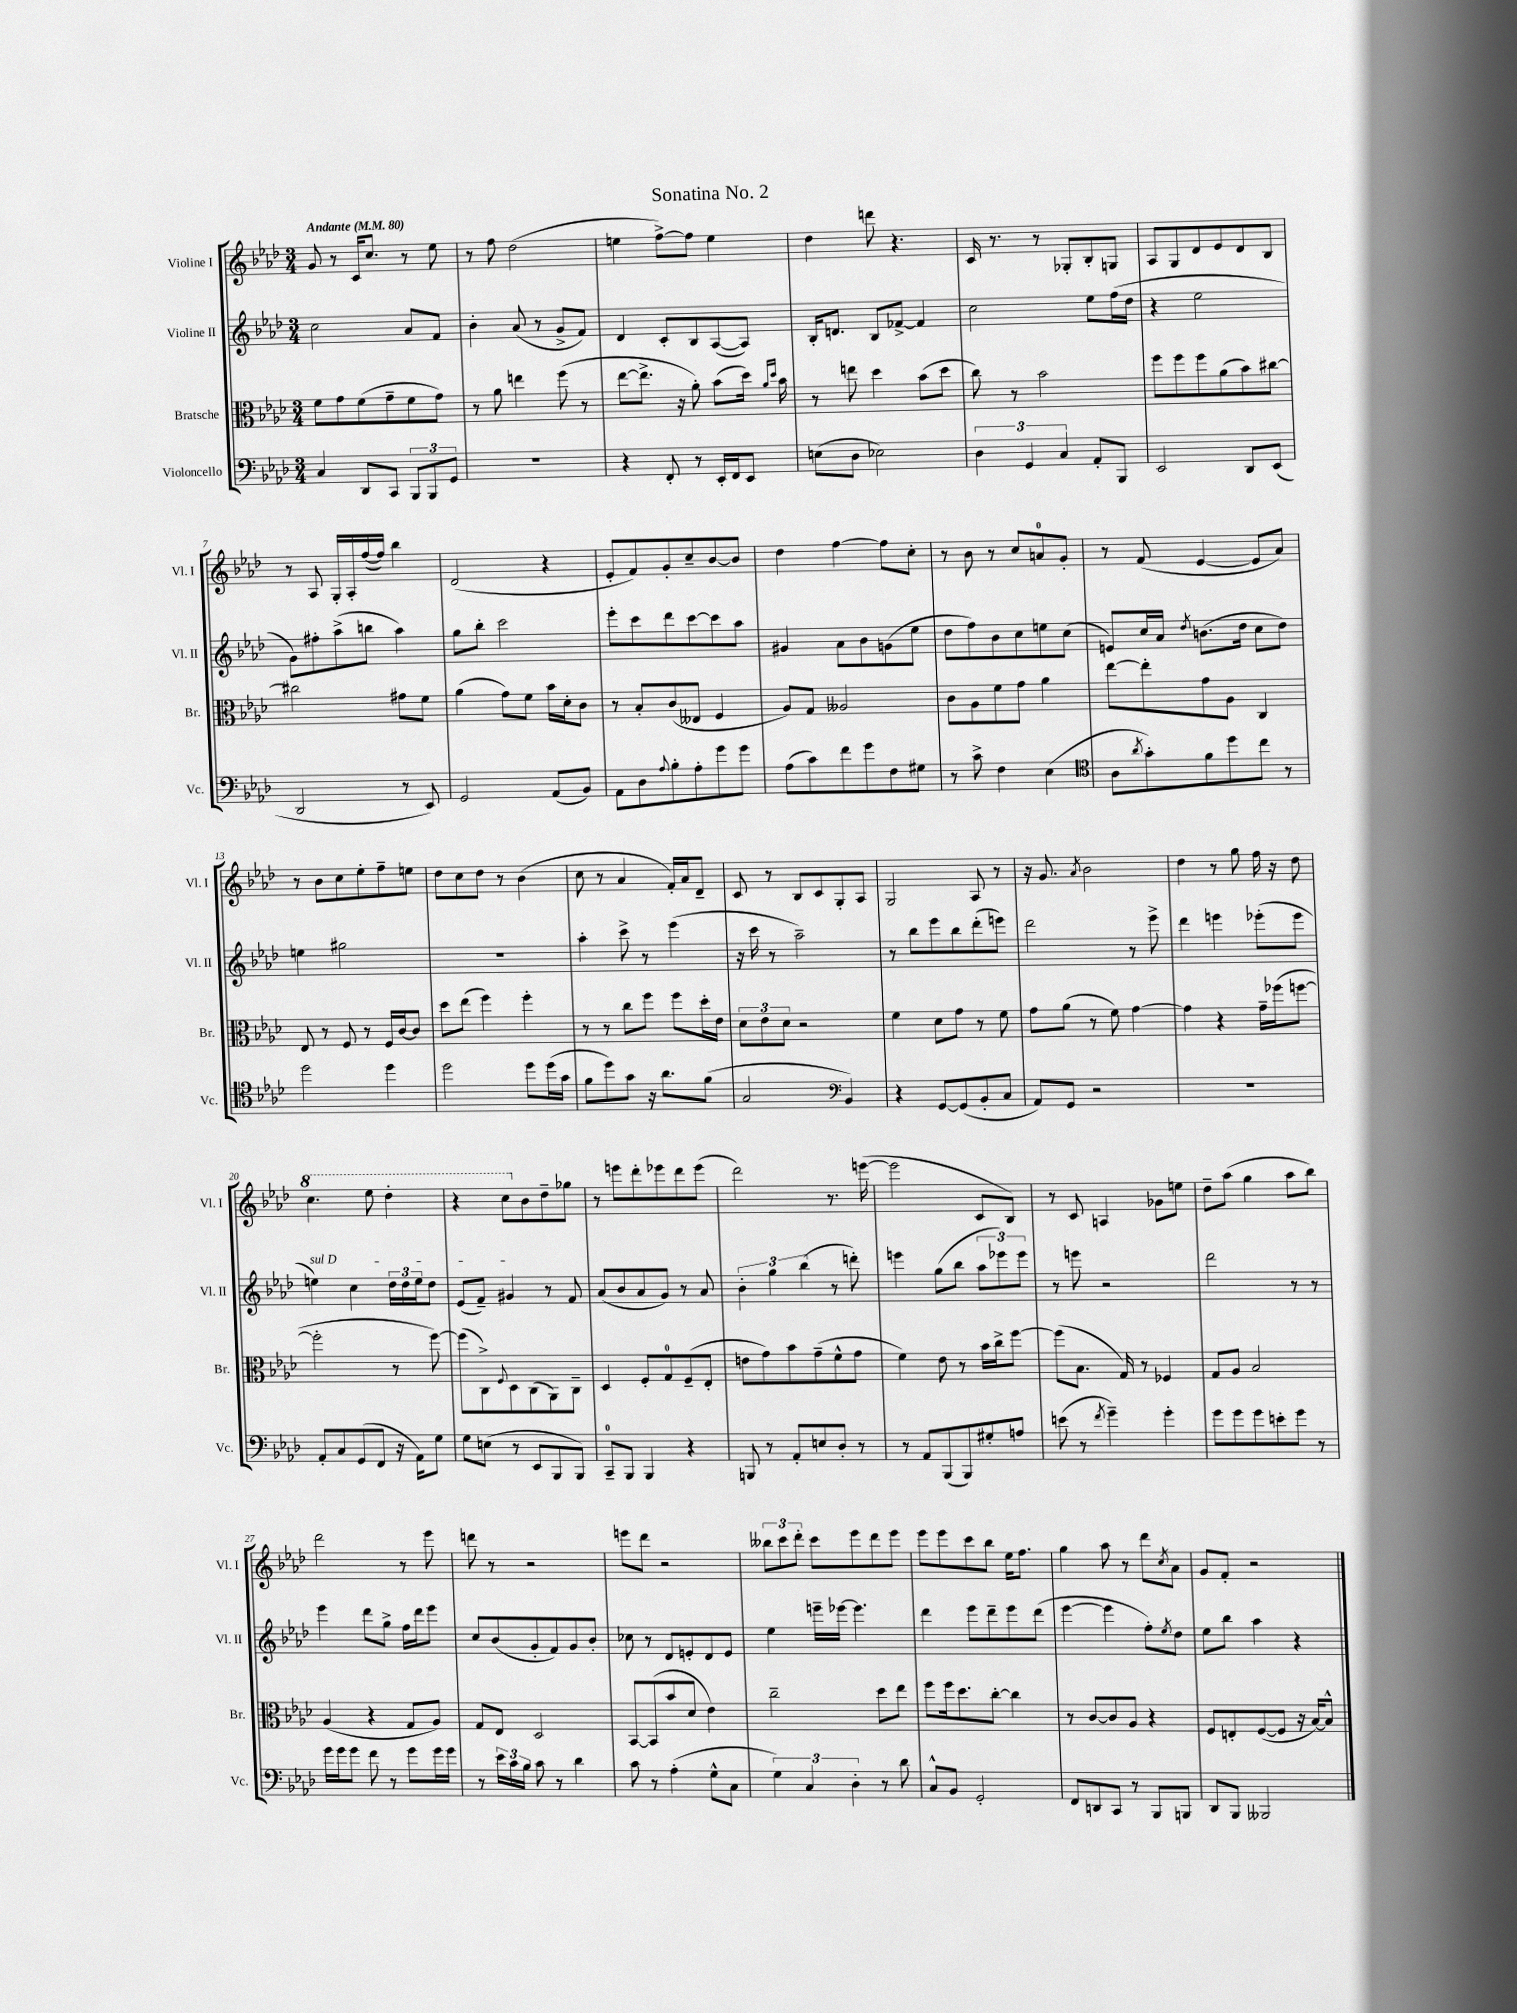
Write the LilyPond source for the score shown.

\header { title = "Sonatina No. 2" }
<<
\new StaffGroup <<
\new Staff = "s0" \with { instrumentName = "Violine I" shortInstrumentName = "Vl. I" } {
    \clef treble \key aes \major \numericTimeSignature \time 3/4 \tempo "Andante" 4 = 80
    g'8 r8 c'16 c''8. r8 ees''8 |
    r8 f''8 des''2( |
    e''4 f''8~->) f''8 e''4 |
    des''4 d'''8 r4. |
    c'16 r8. r8 ges8-. bes8-. g8 |
    aes8 g8 des'8 ees'8 des'8 bes8 |
    r8 aes8 g16-. aes16-. f''16~( f''16) bes''4 |
    des'2( r4 |
    ees'8-. f'8) g'8-. c''8-- bes'8~ bes'8 |
    des''4 f''4~ f''8 c''8-. |
    r8 bes'8 r8 c''8 a'8-0 g'8-. |
    r8 f'8( ees'4~ ees'8 aes'8) |
    r8 bes'8 c''8 ees''8-. f''8-- e''8 |
    des''8 c''8 des''8 r8 bes'4( |
    c''8 r8 aes'4 f'16-.) aes'16 des'8-- |
    c'8 r8 bes8 c'8 g8-. aes8 |
    g2 aes8 r8 |
    r16 g'8. \acciaccatura { aes'8 } bes'2 |
    des''4 r8 g''8 f''16 r16 des''8 |
    \ottava #1 c'''4. ees'''8 des'''4-. |
    r4 c'''8 \ottava #0 bes'8 des''8-- ges''8 |
    r8 e'''8 des'''8-. ees'''8 des'''8 ees'''8( |
    des'''2) r8. e'''16~( |
    e'''2 c'8 bes8) |
    r8 c'8 a4 ges'8 e''8 |
    des''8-- aes''8( g''4 aes''8 bes''8) |
    des'''2 r8 ees'''8 |
    d'''8 r8 r2 |
    e'''8 des'''8 r2 |
    \tuplet 3/2 { beses''8 c'''8 des'''8-. } c'''8 ees'''8 des'''8 ees'''8 |
    ees'''8 ees'''8 c'''8 bes''8 ees''16 f''8. |
    g''4 aes''8 r8 des'''8 \acciaccatura { c''8 } aes'8 |
    g'8 f'8-. r2 \bar "|." |
}
\new Staff = "s1" \with { instrumentName = "Violine II" shortInstrumentName = "Vl. II" } {
    \clef treble \key aes \major \numericTimeSignature \time 3/4
    c''2 aes'8 f'8 |
    bes'4-. aes'8( r8 g'8-> f'8) |
    des'4 c'8-. bes8 aes8~( aes8) |
    bes16-. d'8. bes8 fes'8~-> fes'4 |
    c''2 ees''8 f''16( des''16 |
    r4 ees''2 |
    g'8) fis''8-. aes''8->( b''8 aes''4) |
    g''8 bes''8-. c'''2 |
    ees'''8-. c'''8 des'''8 c'''8~ c'''8 aes''8 |
    gis'4 aes'8 bes'8 g'8( ees''8 |
    des''8 f''8) bes'8 c''8 e''8 c''8( |
    e'8) c''16 aes'16 \acciaccatura { des''8 } b'8.( des''16 c''8 des''8) |
    e''4 gis''2 |
    R2. |
    aes''4-. c'''8-> r8 ees'''4( |
    r16 c'''16 r8 aes''2--) |
    r8 bes''8 ees'''8 bes''8 des'''8-.( e'''8) |
    des'''2 r8 ees'''8-> |
    des'''4 e'''4 ees'''8-.( ees'''8 |
    \once \override TextSpanner.bound-details.left.text = \markup { \italic "sul D" } e''4\startTextSpan) c''4 \tuplet 3/2 { des''16 des''16 e''16 } des''8 |
    ees'8( f'8--) gis'4\stopTextSpan r8 f'8 |
    aes'8( bes'8 aes'8 g'8) r8 aes'8 |
    \tuplet 3/2 { bes'4-. g''4 bes''4( } r8 d'''8-.) |
    e'''4 g''8( bes''8 \tuplet 3/2 { aes''8 ees'''8) ees'''8 } |
    r8 e'''8 r2 |
    des'''2 r8 r8 |
    ees'''4 des'''8 g''8-> f''16 des'''16 ees'''8 |
    c''8 bes'8( g'8-. f'8) g'8 bes'8-. |
    ces''8 r8 des'8 e'8-. des'8 e'8 |
    ees''4 e'''16-- ees'''16~ ees'''4. |
    des'''4 ees'''8 des'''8-- ees'''8 des'''8( |
    ees'''4~ ees'''4 f''8-.) \acciaccatura { ees''8 } des''8 |
    ees''8 bes''8 aes''4 r4 \bar "|." |
}
\new Staff = "s2" \with { instrumentName = "Bratsche" shortInstrumentName = "Br." } {
    \clef alto \key aes \major \numericTimeSignature \time 3/4
    f'8 g'8 f'8( g'8-- f'8 g'8) |
    r8 aes'8 e''4 f''8( r8 |
    ees''8~ ees''8.-> r16 aes'8-.) bes'8( des''16) \grace { aes'16 des''16 } bes'16 |
    r8 e''8 des''4 bes'8( des''8 |
    c''8) r8 bes'2 |
    f''8 f''8 f''8 aes'8( bes'8) cis''8~ |
    cis''2 gis'8 f'8 |
    aes'4( g'8) f'8 bes'16 des'16-. c'8 |
    r8 bes8-. c'8( eeses8 f4 |
    aes8) g8 aeses2 |
    c'8 aes8 f'8 g'8 aes'4 |
    ees''8~ ees''8-. g'8 aes8 c4 |
    ees8 r8 f8 r8 f16 c'16~ c'8 |
    des''8 ees''8( f''4) f''4-. |
    r8 r8 c''8 f''8 f''8 des''16-. ees'16 |
    \tuplet 3/2 { des'8 ees'8 des'8 } r2 |
    f'4 des'8 g'8 r8 f'8 |
    g'8 aes'8( r8 f'8) g'4~ |
    g'4 r4 g'16-- fes''16( f''8~ |
    f''2-. r8 f''8~) |
    f''8( c8->) \appoggiatura { f8 } des8 c8( aes,8) c8-- |
    des4 f8-. g8-0 f8--( ees8-. |
    e'8 g'8) bes'8 g'8--( f'8-^ g'8 |
    f'4) ees'8 r8 bes'16 c''16-> f''8~ |
    f''8( bes8. g16) r8 fes4 |
    g8 aes8 bes2 |
    aes4( r4 g8 aes8) |
    g8 ees8 des2 |
    bes,8~ bes,8( bes'8 des'8 ees'4) |
    c''2-- des''8 ees''8 |
    f''8 f''16 des''8. c''8~-. c''4 |
    r8 c'8~ c'8 aes8 r4 |
    f8 e8-. f8~( f8 r16 bes16~) bes8-^ \bar "|." |
}
\new Staff = "s3" \with { instrumentName = "Violoncello" shortInstrumentName = "Vc." } {
    \clef bass \key aes \major \numericTimeSignature \time 3/4
    c4 des,8 c,8 \tuplet 3/2 { bes,,8 bes,,8 g,8 } |
    R2. |
    r4 f,8-. r8 ees,16-. f,16 ees,8 |
    e8( des8 ees2) |
    \tuplet 3/2 { des4 g,4 c4 } aes,8-. bes,,8 |
    ees,2 des,8 ees,8( |
    des,2 r8 ees,8) |
    g,2 aes,8( bes,8) |
    aes,8 des8 \appoggiatura { aes8 } bes8-. aes8-. g'8 g'8 |
    aes8( c'8) f'8 g'8 f8 gis8 |
    r8 c'8-> f4 ees4( |
    \clef tenor aes8 \acciaccatura { aes'8 } g'8-.) f'8 des''8 c''8 r8 |
    des''2 des''4 |
    des''2 des''8 des''16( g'16 |
    f'8 des''8) g'8 r16 aes'8. f'8( |
    g2 \clef bass bes,4) |
    r4 g,8~ g,8( bes,8-. c8 |
    aes,8) g,8 r2 |
    R2. |
    aes,8-. c8 g,8( f,8 r16 aes,16) g8 |
    g8 e8( r8 ees,8 bes,,8 bes,,8) |
    c,8-0-- bes,,8 bes,,4 r4 |
    b,,8 r8 aes,8-. e8 des8-. r8 |
    r8 aes,8 bes,,8( bes,,8) gis8-. a8 |
    e'8( r8 \acciaccatura { f'8 } g'4--) g'4-. |
    g'8 g'8 g'8 e'8-. g'8 r8 |
    g'16 g'16 g'8 f'8 r8 g'8 g'16 g'16 |
    r8 \tuplet 3/2 { ees'16 c'16 bes16 } c'8 r8 des'4 |
    c'8 r8 aes4-.( g8-^ c8 |
    \tuplet 3/2 { g4) c4 des4-. } r8 des'8 |
    c8-^ bes,8 g,2-. |
    f,8 d,8 c,8 r8 bes,,8 b,,8 |
    des,8 bes,,8 beses,,2 \bar "|." |
}
>>
>>
